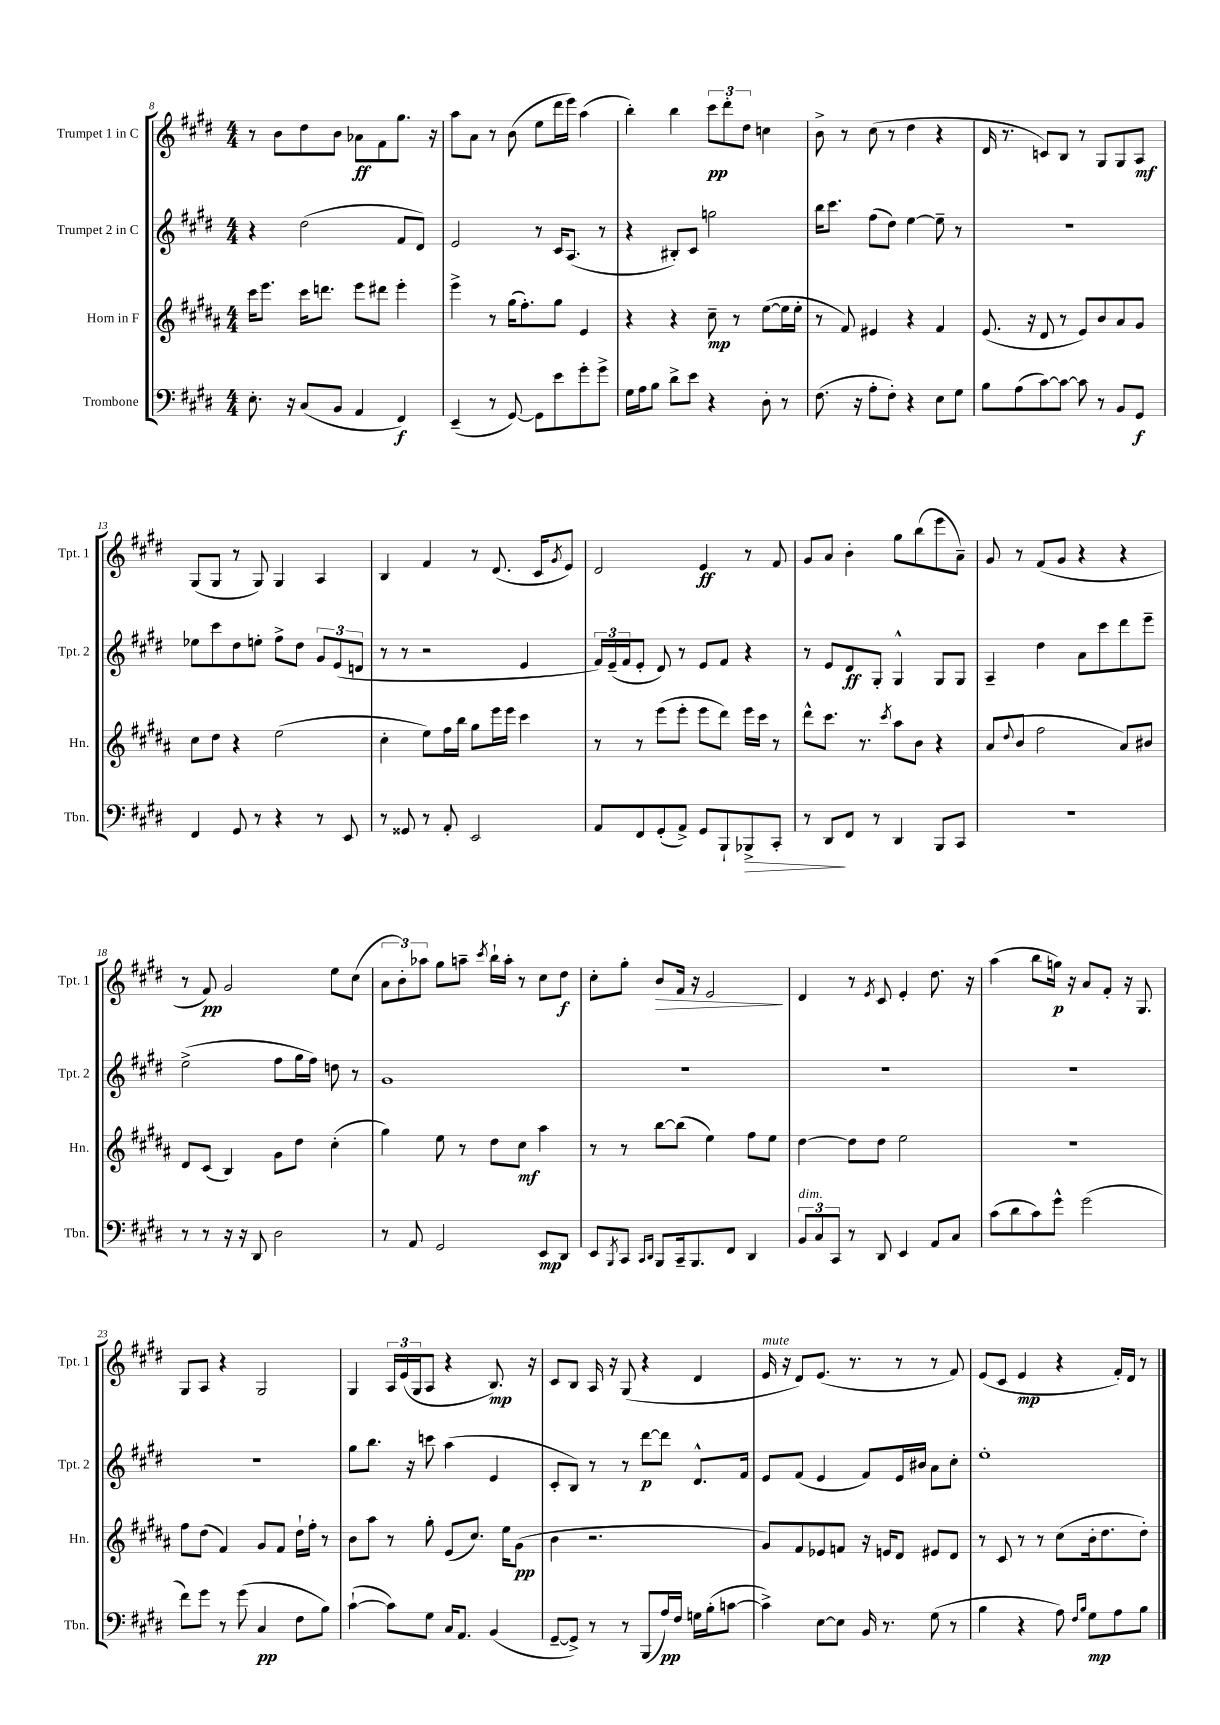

**kern	**dynam	**kern	**dynam	**kern	**dynam	**kern	**dynam
*part4	*part4	*part3	*part3	*part2	*part2	*part1	*part1
*staff4	*staff4	*staff3	*staff3	*staff2	*staff2	*staff1	*staff1
*I"Trombone	*	*I"Horn in F	*	*I"Trumpet 2 in C	*	*I"Trumpet 1 in C	*
*I'Tbn.	*	*I'Hn.	*	*I'Tpt. 2	*	*I'Tpt. 1	*
*clefF4	*	*clefG2	*	*clefG2	*	*clefG2	*
*k[f#c#g#d#]	*	*k[f#c#g#d#a#]	*	*k[f#c#g#d#]	*	*k[f#c#g#d#]	*
*M4/4	*	*M4/4	*	*M4/4	*	*M4/4	*
=8	=8	=8	=8	=8	=8	=8	=8
8.E'\	.	16ccc#\KL	.	4r	.	8r	.
.	.	8.eee\J	.	.	.	.	.
.	.	.	.	.	.	8b\L	.
16r	.	.	.	.	.	.	.
(8C#/L	.	16ccc#\KL	.	(2dd#\	.	8dd#\	.
.	.	8.dddn\J	.	.	.	.	.
8BB/J	.	.	.	.	.	8b\J	.
4AA/	.	8eee\L	.	.	.	8a-X\L	ff
.	.	8ddd#X\J	.	.	.	8f#\	.
4FF#/)	f	4eee'\	.	8f#/L	.	8.gg#\J	.
.	.	.	.	8d#/J)	.	.	.
.	.	.	.	.	.	16r	.
=9	=9	=9	=9	=9	=9	=9	=9
(4EE~/	.	4eee^\	.	2e/	.	8aa\L	.
.	.	.	.	.	.	8a\J	.
8r	.	8r	.	.	.	8r	.
[8GG#/)	.	(16gg#\KL	.	.	.	(8b\	.
.	.	8.ff#'\)	.	.	.	.	.
8GG#\L]	.	.	.	8r	.	8ee\L	.
8e\	.	8gg#\J	.	16c#/KL	.	16ddd#\L	.
.	.	.	.	(8.A/J	.	16eee\JJ)	.
8g#'\	.	4e/	.	.	.	(4aa\	.
8g#^\J	.	.	.	8r	.	.	.
=10	=10	=10	=10	=10	=10	=10	=10
16G#\LL	.	4r	.	4r	.	4bb'\)	.
16A\J	.	.	.	.	.	.	.
8B\J	.	.	.	.	.	.	.
8d#^\L	.	4r	.	8B#X'/L)	.	4bb\	.
8e\J	.	.	.	8c#/J	.	.	.
4r	.	8cc#~\	mp	2ggn\	.	12ccc#\L	pp
.	.	.	.	.	.	12ddd#'\	.
.	.	8r	.	.	.	.	.
.	.	.	.	.	.	12dd#\J	.
8D#'\	.	([8ee\L	.	.	.	4ccn\	.
8r	.	16ee\L]	.	.	.	.	.
.	.	16ee'\JJ	.	.	.	.	.
=11	=11	=11	=11	=11	=11	=11	=11
(8.F#\	.	8r	.	16bb\KL	.	8b^\	.
.	.	.	.	8.ccc#\J	.	.	.
.	.	8f#/)	.	.	.	8r	.
16r	.	.	.	.	.	.	.
8A'\L	.	4e#X/	.	(8ff#\L	.	(8cc#\	.
8F#'\J)	.	.	.	8dd#\J)	.	8r	.
4r	.	4r	.	[4ee\	.	4dd#\	.
8E\L	.	4f#/	.	8ee~\]	.	4r	.
8G#\J	.	.	.	8r	.	.	.
=12	=12	=12	=12	=12	=12	=12	=12
8B\L	.	(8.e/	.	1r	.	16d#/	.
.	.	.	.	.	.	8.r	.
(8A\	.	.	.	.	.	.	.
.	.	16r	.	.	.	.	.
[8c#\)	.	8d#/	.	.	.	8cn/L)	.
8c#\J_	.	8r	.	.	.	8B/J	.
8c#\]	.	8e/L)	.	.	.	8r	.
8r	.	8b/	.	.	.	8G#/L	.
8BB/L	.	8a#/	.	.	.	8G#/	.
8GG#/J	f	8g#/J	.	.	.	8A/J	mf
!!LO:LB:g=z
=13	=13	=13	=13	=13	=13	=13	=13
4FF#/	.	8cc#\L	.	8ee-X\L	.	(8G#/L	.
.	.	8dd#\J	.	8ccc#\	.	8G#/J	.
8GG#/	.	4r	.	8dd#\	.	8r	.
8r	.	.	.	8een'\J	.	8G#/)	.
4r	.	(2ee\	.	8ff#^\L	.	4G#/	.
.	.	.	.	8dd#\J	.	.	.
8r	.	.	.	12g#/L	.	4A/	.
.	.	.	.	(12e/	.	.	.
8EE/	.	.	.	.	.	.	.
.	.	.	.	12dn/J	.	.	.
=14	=14	=14	=14	=14	=14	=14	=14
8r	.	4cc#'\	.	8r	.	4B/	.
8GG##X/	.	.	.	8r	.	.	.
8r	.	8ee\L)	.	2r	.	4f#/	.
8AA'/	.	16ff#\L	.	.	.	.	.
.	.	16bb\JJ	.	.	.	.	.
2EE/	.	8gg#\L	.	.	.	8r	.
.	.	16eee\L	.	.	.	(8.d#/	.
.	.	16eee\JJ	.	.	.	.	.
.	.	4ccc#\	.	4e/	.	.	.
.	.	.	.	.	.	16c#/KL	.
.	.	.	.	.	.	8qg#/	.
.	.	.	.	.	.	8e/J)	.
=15	=15	=15	=15	=15	=15	=15	=15
8AA/L	.	8r	.	24f#/LL)	.	2d#/	.
.	.	.	.	(24e~/	.	.	.
.	.	.	.	24f#/J	.	.	.
8FF#/	.	8r	.	8e'/J	.	.	.
(8GG#'/	.	(8eee\L	.	8d#/)	.	.	.
8AA^/J)	.	8eee'\J	.	8r	.	.	.
8GG#/L	.	8eee\L	.	8e/L	.	4e/	ff
8BBB`/	.	8ddd#\J)	.	8f#/J	.	.	.
!	!LO:HP:b	!	!	!	!	!	!
8BBB-X^/	>	16eee\LL	.	4r	.	8r	.
.	.	16ccc#\JJ	.	.	.	.	.
8CC#'/J	.	8r	.	.	.	8f#/	.
=16	=16	=16	=16	=16	=16	=16	=16
8r	.	8ddd#^^\L	.	8r	.	8g#/L	.
8DD#/L	.	8.ccc#\J	.	8e/L	.	8a/J	.
8FF#/J	]	.	.	8d#/	ff	4b'\	.
.	.	8.r	.	.	.	.	.
8r	.	.	.	8G#'/J	.	.	.
.	.	8qccc#/	.	.	.	.	.
4DD#/	.	8aa#\L	.	4G#^^/	.	8gg#\L	.
.	.	8b\J	.	.	.	(8bb\	.
8BBB/L	.	4r	.	8G#/L	.	8eee\	.
8CC#/J	.	.	.	8G#/J	.	8a~\J)	.
=17	=17	=17	=17	=17	=17	=17	=17
1r	.	(8a#/L	.	4A~/	.	8g#/	.
.	.	8qqdd#/	.	.	.	.	.
.	.	8b/J	.	.	.	8r	.
.	.	2ff#\	.	4dd#\	.	(8f#/L	.
.	.	.	.	.	.	8g#/J	.
.	.	.	.	8a\L	.	4r	.
.	.	.	.	8ccc#\	.	.	.
.	.	8a#/L)	.	8ddd#\	.	4r	.
.	.	8b#X/J	.	8eee~\J	.	.	.
!!LO:LB:g=z
=18	=18	=18	=18	=18	=18	=18	=18
8r	.	8d#/L	.	(2ee^\	.	8r	.
8r	.	(8c#/J	.	.	.	8f#/)	pp
16r	.	4B/)	.	.	.	2g#/	.
16r	.	.	.	.	.	.	.
8DD#/	.	.	.	.	.	.	.
2D#\	.	8g#\L	.	8ff#\L	.	.	.
.	.	8dd#\J	.	16gg#\L	.	.	.
.	.	.	.	16ff#\JJ)	.	.	.
.	.	(4cc#'\	.	8ddn\	.	8ee\L	.
.	.	.	.	8r	.	(8cc#\J	.
=19	=19	=19	=19	=19	=19	=19	=19
8r	.	4gg#\)	.	1g#	.	12a\L	.
.	.	.	.	.	.	12b'\)	.
8AA/	.	.	.	.	.	.	.
.	.	.	.	.	.	12aa-X\J	.
2GG#/	.	8ee\	.	.	.	8gg#\L	.
.	.	8r	.	.	.	8aan~\J	.
.	.	.	.	.	.	8qccc#/	.
.	.	8dd#\L	.	.	.	16bb`\LL	.
.	.	.	.	.	.	16aa'\JJ	.
.	.	8cc#\J	mf	.	.	8r	.
8EE/L	mp	4aa#\	.	.	.	8cc#\L	.
8DD#/J	.	.	.	.	.	8dd#\J	f
=20	=20	=20	=20	=20	=20	=20	=20
8EE/L	.	8r	.	1r	.	8cc#'\L	.
8qBBB/	.	.	.	.	.	.	.
8CC#/J	.	8r	.	.	.	8gg#'\J	.
16qqCC#/LL	.	.	.	.	.	.	.
16qqDD#/JJ	.	.	.	.	.	.	.
!	!	!	!	!	!	!	!LO:HP:b
8BBB/L	.	[8bb\L	.	.	.	8b/L	>
16CC#~/k	.	(8bb\J]	.	.	.	16f#/Jk	.
8.BBB/	.	.	.	.	.	16r	.
.	.	4ee\)	.	.	.	2e/	.
8FF#/J	.	.	.	.	.	.	.
4DD#/	.	8ff#\L	.	.	.	.	.
.	.	8ee\J	.	.	.	.	.
.	.	.	.	.	.	.	]
=21	=21	=21	=21	=21	=21	=21	=21
!LO:TX:a:i:t=dim.	!	!	!	!	!	!	!
12BB/L	.	[4dd#\	.	1r	.	4d#/	.
12C#/	.	.	.	.	.	.	.
12CC#/J	.	.	.	.	.	.	.
8r	.	8dd#\L]	.	.	.	8r	.
.	.	.	.	.	.	8qe/	.
8DD#/	.	8dd#\J	.	.	.	8c#/	.
4EE/	.	2ee\	.	.	.	4e'/	.
8AA/L	.	.	.	.	.	8.dd#\	.
8C#/J	.	.	.	.	.	.	.
.	.	.	.	.	.	16r	.
=22	=22	=22	=22	=22	=22	=22	=22
(8c#\L	.	1r	.	1r	.	(4aa\	.
8d#\	.	.	.	.	.	.	.
8c#\)	.	.	.	.	.	8bb\L	.
8g#^^\J	.	.	.	.	.	16ggn\Jk)	p
.	.	.	.	.	.	16r	.
(2g#\	.	.	.	.	.	8a/L	.
.	.	.	.	.	.	8f#'/J	.
.	.	.	.	.	.	16r	.
.	.	.	.	.	.	8.G#/	.
!!LO:LB:g=z
=23	=23	=23	=23	=23	=23	=23	=23
8f#\L)	.	8ff#\L	.	1r	.	8G#/L	.
8g#\J	.	(8dd#\J	.	.	.	8A/J	.
8r	.	4f#/)	.	.	.	4r	.
(8g#\	.	.	.	.	.	.	.
4C#/	pp	8g#/L	.	.	.	2G#/	.
.	.	8f#/J	.	.	.	.	.
8F#\L	.	16dd#`\LL	.	.	.	.	.
.	.	16ff#'\JJ	.	.	.	.	.
8B\J)	.	8r	.	.	.	.	.
=24	=24	=24	=24	=24	=24	=24	=24
([4c#`\	.	8b\L	.	8gg#\L	.	4G#/	.
.	.	8aa#\J	.	8.bb\J	.	.	.
8c#\L])	.	8r	.	.	.	24A/LL	.
.	.	.	.	.	.	(24e/	.
.	.	.	.	16r	.	.	.
.	.	.	.	.	.	24G#/J	.
8G#\J	.	8gg#'\	.	8cccn\	.	8A/J	.
16C#/KL	.	(8e/L	.	(4aa\	.	4r	.
8.AA/J	.	.	.	.	.	.	.
.	.	8.cc#/J)	.	.	.	.	.
(4BB/	.	.	.	4e/	.	8.B/)	mp
.	.	16ee\KL	.	.	.	.	.
.	.	(8g#\J	pp	.	.	.	.
.	.	.	.	.	.	16r	.
=25	=25	=25	=25	=25	=25	=25	=25
[8GG#~/L	.	4b\	.	8c#'/L	.	8c#/L	.
8GG#^/J])	.	.	.	8B/J)	.	8B/J	.
8r	.	2.r	.	8r	.	16A/	.
.	.	.	.	.	.	16r	.
8r	.	.	.	8r	.	(8G#/	.
(8BBB/L	.	.	.	[8ddd#\L	p	4r	.
16A/L)	pp	.	.	8ddd#\J]	.	.	.
16F#/JJ	.	.	.	.	.	.	.
16Gn\LL	.	.	.	8.d#^^/L	.	4d#/	.
(16B'\J	.	.	.	.	.	.	.
[8cn\J	.	.	.	.	.	.	.
.	.	.	.	16f#/Jk	.	.	.
=26	=26	=26	=26	=26	=26	=26	=26
!	!	!	!	!	!	!LO:TX:a:i:t=mute	!
4c^\])	.	8g#/L)	.	8e/L	.	16e/	.
.	.	.	.	.	.	16r	.
.	.	8f#/	.	(8f#/J	.	8d#/L)	.
[8E\L	.	8e-X/	.	4e/	.	(8.e/J	.
8E\J]	.	8fn/J	.	.	.	.	.
.	.	.	.	.	.	8.r	.
16BB/	.	16r	.	8f#/L)	.	.	.
8.r	.	16en/KL	.	.	.	.	.
.	.	8d#/J	.	16e/L	.	8r	.
.	.	.	.	16b#X/JJ	.	.	.
(8G#\	.	8e#X/L	.	8a\L	.	8r	.
8r	.	8d#/J	.	8cc#'\J	.	8f#/)	.
=27	=27	=27	=27	=27	=27	=27	=27
4B\	.	8r	.	1ee'	.	(8e/L	.
.	.	8c#/	.	.	.	8c#/J	.
4r	.	8r	.	.	.	4e/	mp
.	.	8r	.	.	.	.	.
8A\)	.	(8cc#\L	.	.	.	4r	.
16qqF#/LL	.	.	.	.	.	.	.
16qqB/JJ	.	.	.	.	.	.	.
8G#\L	mp	16b'\k	.	.	.	.	.
.	.	8.dd#\	.	.	.	.	.
8A\	.	.	.	.	.	16f#'/LL)	.
.	.	.	.	.	.	16d#/JJ	.
8B\J	.	8dd#'\J)	.	.	.	8r	.
==	==	==	==	==	==	==	==
*-	*-	*-	*-	*-	*-	*-	*-
